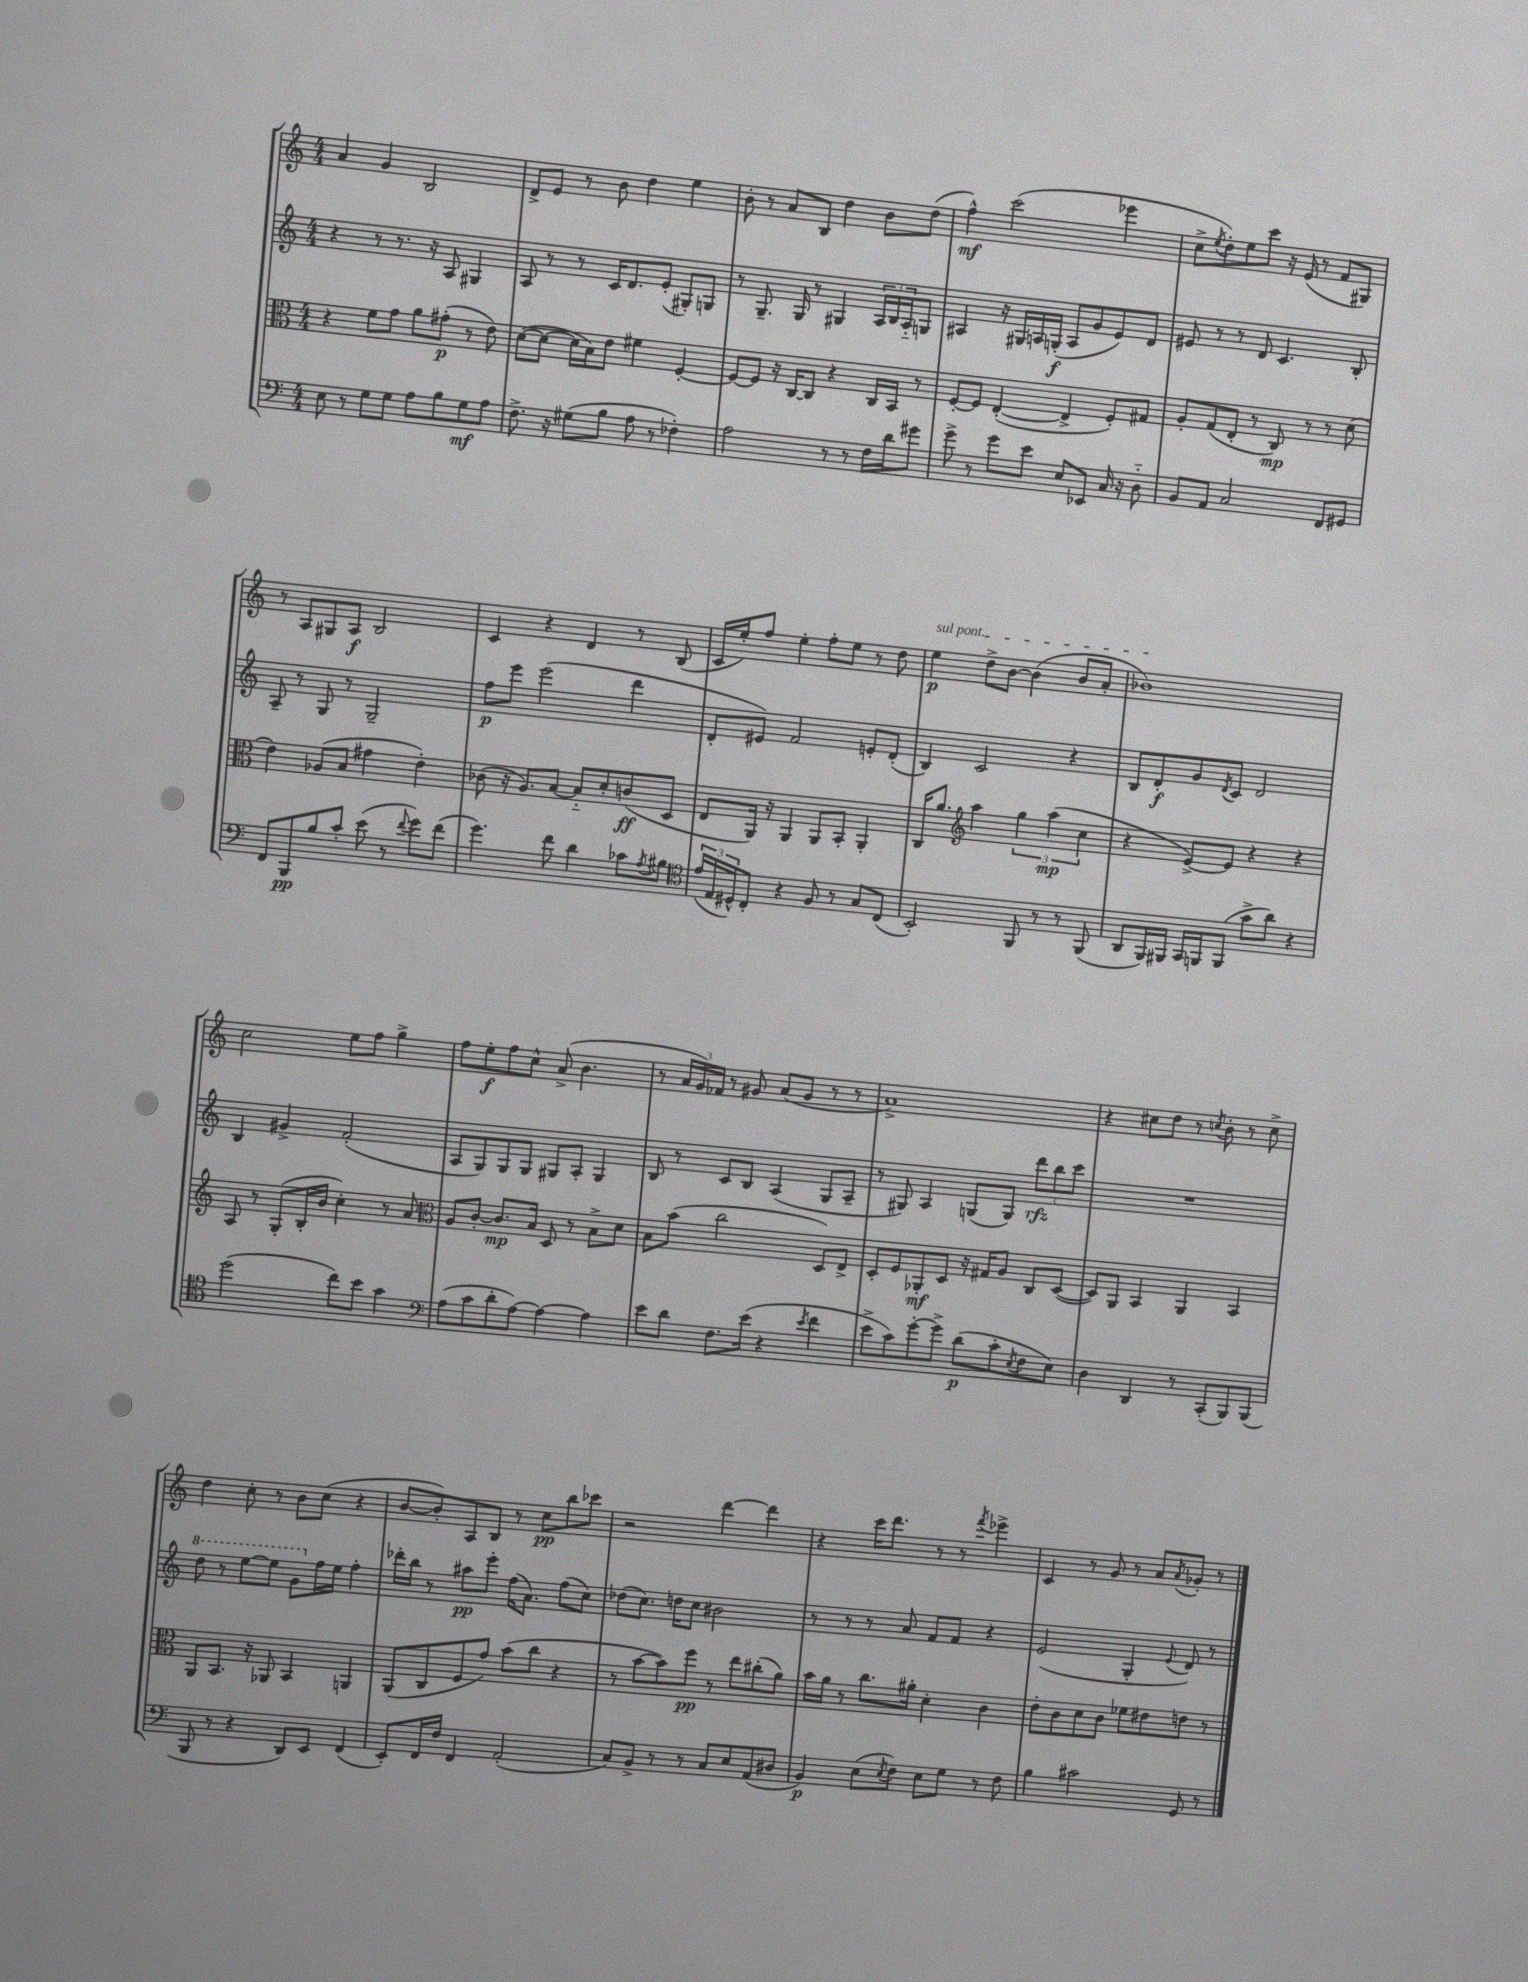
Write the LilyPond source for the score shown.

<<
\new StaffGroup <<
\new Staff = "s0" {
    \clef treble \key c \major \numericTimeSignature \time 4/4
    a'4 g'4 b2 |
    d'8-> e'8 r8 b'8 d''4 e''4 |
    b'8-. r8 a'8 b8 d''4 b'8 d''8( |
    f''4-^\mf) c'''2( ees'''4 |
    c''8-> \acciaccatura { e''8 } d''8-.) e''8 c'''8 r16 e'16( r8 f'8 gis8) |
    r8 a8 gis8 a8\f b2 |
    c'4 r4 d'4 r8 b8( |
    c'16 e''16-.) f''8 e''4-. f''8-. e''8 r8 d''8 |
    \once \override TextSpanner.bound-details.left.text = \markup { \italic "sul pont." } e''4\p\startTextSpan d''8-> b'8~ b'4( b'8 a'8-. |
    bes'1\stopTextSpan) |
    c''2 e''8 f''8 g''4-> |
    f''8 e''8-.\f f''8 c''8-^ a'8->( b'4. |
    r8 \tuplet 3/2 { a'16 g'16) fes'16 } r8 gis'8 a'8( gis'8 r8 r8 |
    a'1->) |
    r4 cis''8 d''8 r8 \acciaccatura { c''8 } b'8-. r8 c''8-> |
    d''4 c''8-. r8 b'8 c''8( r4 |
    b'8~ b'8-.) a8 b8 r8 c''8\pp b''8 ces'''8 |
    r2 d'''4~ d'''4 |
    r4 c'''16 d'''8. r8 r8 \acciaccatura { f'''8 } ees'''4-> |
    c'4 r8 g'8 r8 a'8 \acciaccatura { a'8 } ges'8-. r8 \bar "|." |
}
\new Staff = "s1" {
    \clef treble \key c \major \numericTimeSignature \time 4/4
    r4 r8 r8. r16 a8 gis4 |
    a8 r8 r8 c'16 d'8. e'8-.( gis8-.) g8 |
    r8 g8.-- g16 r8 gis4 \tuplet 3/2 { a16 b16 a16-_ } g8 |
    ais4 r16 gis16 a16 g16-.\f( a8 g'8 e'8) d'8 |
    eis'8 r8 r8 d'8 c'4. b8-. |
    a8-- r8 g8 r8 g2-- |
    f''8\p e'''8 e'''2( d'''4 |
    d'8-. eis'8) f'2 e'8-. d'8-.( |
    b4) c'2 r4 |
    b8 d'8-.\f g'8 \acciaccatura { d'8 } c'8 d'2 |
    b4 gis'4-> f'2-.( |
    a8 g8) g8 g8 gis8 a8-. gis4 |
    b8 r8 c'8 b8 a4( g8 a8-- |
    r8 gis8) a4 g8( g8) \tuplet 3/2 { d'''8\rfz b''8 c'''8 } |
    R1 |
    \ottava #1 d'''8 r8 e'''8~ e'''8 g''8 \ottava #0 f''16 e''16 f''4-. |
    des'''16-. b''16 r8 ais''8\pp e'''8-. f''16( a'8.) f''8( c''8) |
    des''8( c''8.) d''16 c''8 bis'2 |
    r8 r8 r8 a'8 f'8 f'8 r4 |
    e'2( g4-. \appoggiatura { e'8 } d'8) r8 \bar "|." |
}
\new Staff = "s2" {
    \clef alto \key c \major \numericTimeSignature \time 4/4
    r4 f'8 g'8 a'8 gis'8-.\p( r8 e'8) |
    d'8~( d'8~ d'16 b16) e'8 fis'4 f4~-. |
    f8~ f8 r16 c16~ c8 r4 c16 b,16 r8 |
    f8~-. f8 e4~-.( e4-> f8-.) gis8 |
    a8-. g8( e8-. r8 c8\mp) r8 r8 d'8( |
    e'4) aes8( b8 gis'4 e'4-.) |
    ces'8( r16 a8.) b8~ b8-_ d'8-. c'8\ff( d8 |
    e8 a,16) r16 a,4 a,8 b,8-. a,4-. |
    c16 a'8. \clef treble a''4 \tuplet 3/2 { g''4 a''4\mp( c''4 } |
    r4 e'8~->) e'8 r4 r4 |
    a8 r8 g8-.( b16-. b'16 c''4-.) r8 a'8 |
    \clef alto a8 c'8~-. c'8.\mp b16 d8 r8 b8-> d'8 |
    b8 b'8( c''2 d8) e8-> |
    d8-. f8 aes,8-.\mf d8 r16 gis16 a8 c8 d8~( |
    d8) a,8 b,4 a,4 b,4 |
    a,8 b,8. r16 aes,8 b,4 a,4 |
    a,8( c8 f8 g'8) b'8( c''8 r4 |
    r8 b'8~ b'8) f''8\pp r8 e''8 cis''8-.( a'8) |
    b'16 a'16 r8 c''8. ais'16-. d'4-. c'4 |
    e'8-. c'8 d'8 c'8 fes'8 eis'8 e'8 r8 \bar "|." |
}
\new Staff = "s3" {
    \clef bass \key c \major \numericTimeSignature \time 4/4
    e8 r8 g8 g8 a8 b8 g8\mf a8 |
    f8.-> r16 gis8( b8 a8 r8 fes4-.) |
    a2 r8 r8 f16 d'16 gis'8 |
    g'8-> r8 g'8 e'8 e8 ees,8 c16 r16 d8-_ |
    b,8 a,8 c2 f,8 gis,8 |
    f,8 b,,8\pp b8 c'8-. e'8( r8 \appoggiatura { f'8 } g'8) f'8( |
    g'4.) f'8 d'4 ces'8 \acciaccatura { a8 } bis8 |
    \clef tenor \tuplet 3/2 { e'16( e16 dis16-^) } c8-. r4 f8 r8 g8 c8( |
    b,2-.) f,8 r8 r8 f,8( |
    a,8 f,16) fis,16 g,16 f,16 f,8( g'8-> a'8) r4 |
    d''2( c''8) b'8 g'4 |
    \clef bass a8( c'8 d'8-. a8~) a4~ a4 |
    e'8 d'8 f8. e'16( r4 \acciaccatura { e'8 } f'4 |
    e'8-> c'8) g'8~-. g'8-> d'8\p( c'8-. \acciaccatura { e8 } f8 e8) |
    d4 d,4 r8 c,8-.( b,,8) b,,8( |
    b,,8 r8 r4 d,8) e,8 f,4( |
    e,8-.) f,16 f16 f,4 a,2-.( |
    c8) b,8-> r8 r8 c8 e8 a,8( dis8 |
    b,4\p) e8( \acciaccatura { e8 } f8) e8 g8 r8 f8 |
    b4 cis'2 g,8 r8 \bar "|." |
}
>>
>>
\layout { \context { \Score \remove "Bar_number_engraver" } }
